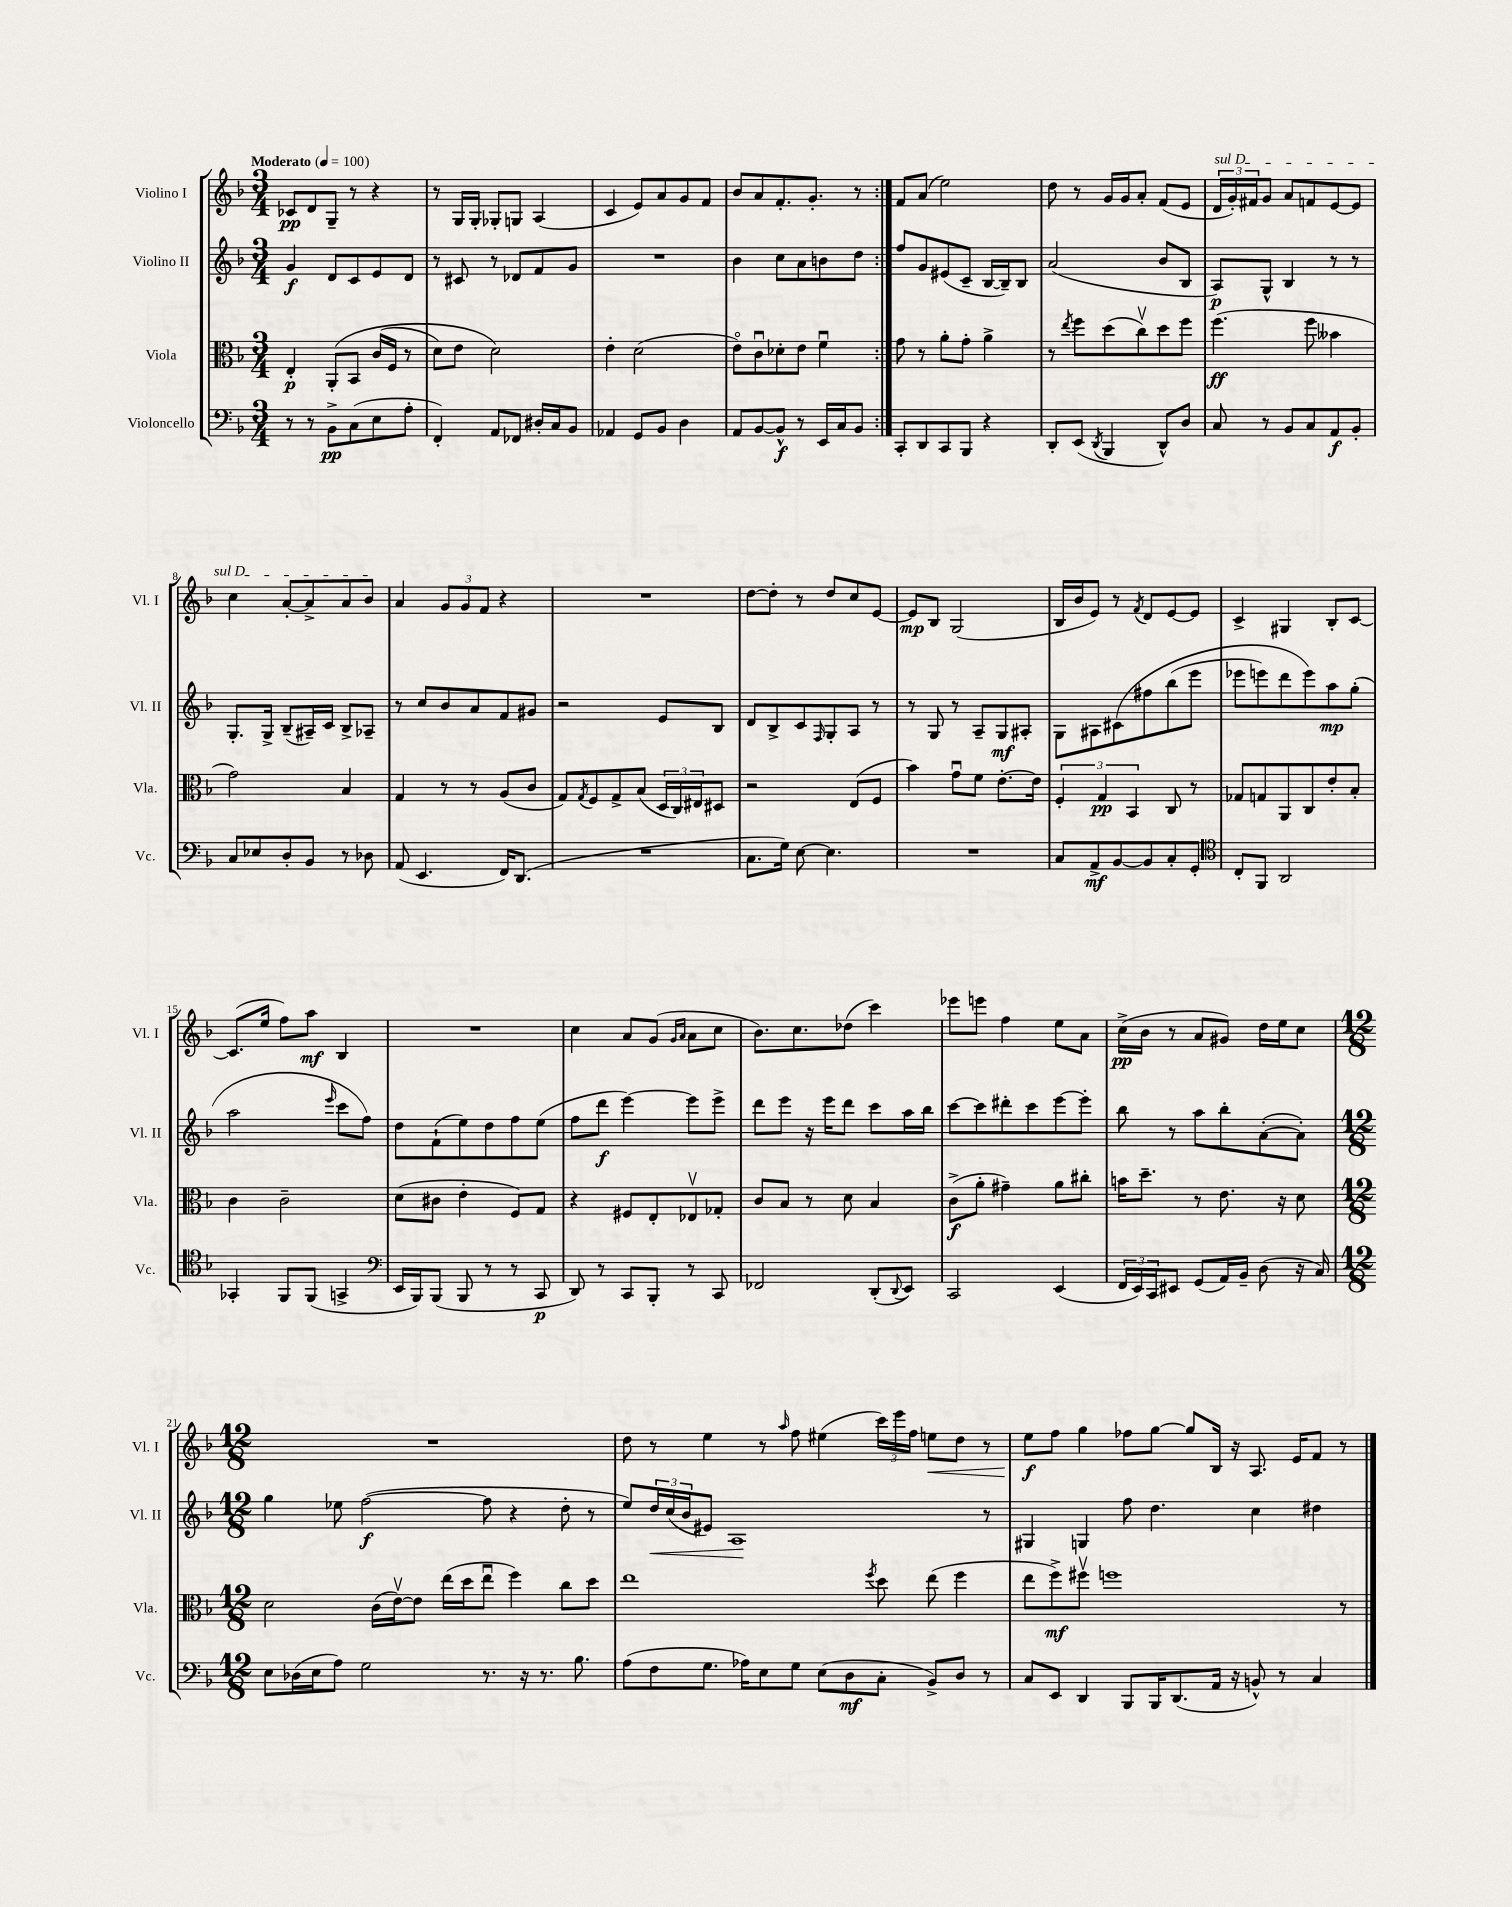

**kern	**dynam	**kern	**dynam	**kern	**dynam	**kern	**dynam
*part4	*part4	*part3	*part3	*part2	*part2	*part1	*part1
*staff4	*staff4	*staff3	*staff3	*staff2	*staff2	*staff1	*staff1
*I"Violoncello	*	*I"Viola	*	*I"Violino II	*	*I"Violino I	*
*I'Vc.	*	*I'Vla.	*	*I'Vl. II	*	*I'Vl. I	*
*clefF4	*	*clefC3	*	*clefG2	*	*clefG2	*
*k[b-]	*	*k[b-]	*	*k[b-]	*	*k[b-]	*
*M3/4	*	*M3/4	*	*M3/4	*	*M3/4	*
*MM100	*	*MM100	*	*MM100	*	*MM100	*
=1	=1	=1	=1	=1	=1	=1	=1
!	!	!	!	!	!	!LO:TX:a:B:t=Moderato	!
8r	.	4E'/	p	4g/	f	8c-X/L	pp
8r	.	.	.	.	.	8d/	.
8BB-^\L	pp	(8AA'/L	.	8d/L	.	8G~/J	.
(8C\	.	8BB-/J	.	8c/	.	8r	.
8E\	.	(16c/LL	.	8e/	.	4r	.
.	.	16F/JJ	.	.	.	.	.
8A'\J	.	8r	.	8d/J	.	.	.
=2	=2	=2	=2	=2	=2	=2	=2
4FF'/)	.	8d\L)	.	8r	.	8r	.
.	.	8e\J	.	8c#X/	.	16G/LL	.
.	.	.	.	.	.	16G'/JJ	.
8AA/L	.	2d\)	.	8r	.	8G-X'/L	.
8FF-X/J	.	.	.	8d-X/L	.	8Gn/J	.
16D#X'/LL	.	.	.	8f/	.	(4A/	.
16C/J	.	.	.	.	.	.	.
8BB-/J	.	.	.	8g/J	.	.	.
=3	=3	=3	=3	=3	=3	=3	=3
4AA-X/	.	4e'\	.	2.r	.	4c/	.
8GG/L	.	(2d\	.	.	.	8e/L)	.
8BB-/J	.	.	.	.	.	8a/	.
4D\	.	.	.	.	.	8g/	.
.	.	.	.	.	.	8f/J	.
=4	=4	=4	=4	=4	=4	=4	=4
8AA/L	.	8e\L)	.	4b-\	.	8b-/L	.
[8BB-/	.	8cu\	.	.	.	8a/	.
8BB-^^/J]	f	8d-X'\	.	8cc\L	.	8.f'/	.
8r	.	8e\J	.	8a\	.	.	.
.	.	.	.	.	.	8.g'/J	.
16EE/LL	.	4fu\	.	8bn\	.	.	.
16C/J	.	.	.	.	.	.	.
8BB-/J	.	.	.	8dd\J	.	8r	.
=5:|!	=5:|!	=5:|!	=5:|!	=5:|!	=5:|!	=5:|!	=5:|!
8CC'/L	.	8g\	.	8ff/L	.	8f/L	.
8DD/	.	8r	.	8g/	.	(8a/J	.
8CC/	.	8a'\L	.	(8e#X/	.	2ee\)	.
8BBB-/J	.	8g'\J	.	8c~/J	.	.	.
4r	.	4a^\	.	[16B-/LL	.	.	.
.	.	.	.	16B-~/J])	.	.	.
.	.	.	.	8B-/J	.	.	.
=6	=6	=6	=6	=6	=6	=6	=6
8DD'/L	.	8r	.	(2a/	.	8dd\	.
.	.	8qee/	.	.	.	.	.
(8EE/J	.	8ff\L	.	.	.	8r	.
8qDD/	.	.	.	.	.	.	.
4BBB-/	.	(8dd\	.	.	.	16g/LL	.
.	.	.	.	.	.	16g/J	.
.	.	8ccv\)	.	.	.	8a'/J	.
8DD^^/L)	.	8dd\	.	8b-/L	.	(8f/L	.
8D/J	.	8ff\J	.	8B-/J	.	8e/J	.
=7	=7	=7	=7	=7	=7	=7	=7
!	!	!	!	!	!	!LO:TX:a:i:t=sul D	!
8C/	.	(4.ff\	ff	8A/L)	p	24d/LL	.
.	.	.	.	.	.	24g'/)	.
.	.	.	.	.	.	24f#X/J	.
8r	.	.	.	8G^^/J	.	8g/J	.
8BB-/L	.	.	.	4B-/	.	8a/L	.
8C/	.	8ff\	.	.	.	8fn/	.
8AA/	f	4b--X\	.	8r	.	[8e/	.
8BB-'/J	.	.	.	8r	.	8e/J]	.
!!LO:LB:g=z
=8	=8	=8	=8	=8	=8	=8	=8
8C/L	.	2g\)	.	8.G'/L	.	4cc\	.
8E-X/	.	.	.	.	.	.	.
.	.	.	.	16G^/Jk	.	.	.
8D'/	.	.	.	(8B-~/L	.	[8a'/L	.
8BB-/J	.	.	.	16A#X~/L)	.	8a^/]	.
.	.	.	.	16c/JJ	.	.	.
8r	.	4B-/	.	8B-^/L	.	8a/	.
8D-X\	.	.	.	8A-X~/J	.	8b-/J	.
=9	=9	=9	=9	=9	=9	=9	=9
(8AA/	.	4G/	.	8r	.	4a/	.
4.EE/	.	.	.	8cc/L	.	.	.
.	.	8r	.	8b-/	.	12g/L	.
.	.	.	.	.	.	12g/	.
.	.	8r	.	8a/	.	.	.
.	.	.	.	.	.	12f/J	.
16FF/KL)	.	(8A/L	.	8f/	.	4r	.
(8.DD/J	.	.	.	.	.	.	.
.	.	8c/J	.	8g#X/J	.	.	.
=10	=10	=10	=10	=10	=10	=10	=10
2.r	.	8G/L)	.	2r	.	2.r	.
.	.	8qG/	.	.	.	.	.
.	.	8F/	.	.	.	.	.
.	.	8G^/	.	.	.	.	.
.	.	(8B-/J	.	.	.	.	.
.	.	24D/LL	.	8e/L	.	.	.
.	.	24C/)	.	.	.	.	.
.	.	24E#X/J	.	.	.	.	.
.	.	8D#X/J	.	8B-/J	.	.	.
=11	=11	=11	=11	=11	=11	=11	=11
8.C\L	.	2r	.	8d/L	.	[8dd\L	.
.	.	.	.	8B-^/	.	8dd'\J]	.
16G\Jk)	.	.	.	.	.	.	.
[8E\	.	.	.	8c/	.	8r	.
.	.	.	.	16qqF/	.	.	.
4.E\]	.	.	.	8G'/	.	8dd/L	.
.	.	(8E/L	.	8A/J	.	8cc/	.
.	.	8F/J	.	8r	.	[8e/J	.
=12	=12	=12	=12	=12	=12	=12	=12
2.r	.	4b-\)	.	8r	.	8e/L]	mp
.	.	.	.	8G/	.	8B-/J	.
.	.	8gu\L	.	8r	.	(2G/	.
.	.	8f\J	.	8A~/L	.	.	.
.	.	[8.e'\L	.	8G/	mf	.	.
.	.	.	.	8A#X'/J	.	.	.
.	.	16e\Jk]	.	.	.	.	.
=13	=13	=13	=13	=13	=13	=13	=13
8C/L	.	6F'/	.	8G\L	.	16B-/LL	.
.	.	.	.	.	.	16b-/J	.
8AA^/	mf	.	.	8A#X\	.	8e/J)	.
.	.	6G/	pp	.	.	.	.
[8BB-/	.	.	.	(8c#X\	.	8r	.
.	.	6BB-/	.	.	.	.	.
.	.	.	.	.	.	8qf/	.
8BB-/]	.	.	.	8ff#X\	.	8d/L	.
8C'/	.	8C/	.	(8bb-\	.	[8e/	.
8GG'/J	.	8r	.	8eee\J	.	8e/J]	.
=14	=14	=14	=14	=14	=14	=14	=14
*clefC4	*	*	*	*	*	*	*
8C'/L	.	8G-X/L	.	8eee-X\L	.	4c^/	.
8FF/J	.	8Gn/	.	8eeen\)	.	.	.
2AA/	.	8AA/	.	8ddd\	.	4G#X/	.
.	.	8C/	.	8eee\)	.	.	.
.	.	8e'/	.	8aa\	mp	8B-'/L	.
.	.	8B-'/J	.	(8gg'\J	.	[8c/J	.
!!LO:LB:g=z
=15	=15	=15	=15	=15	=15	=15	=15
4GG-X'/	.	4c\	.	2aa\	.	(8.c/L]	.
.	.	.	.	.	.	16ee/Jk	.
8FF/L	.	2c~\	.	.	.	8ff\L)	.
(8FF/J	.	.	.	.	.	8aa\J	mf
.	.	.	.	16qqeee/	.	.	.
4GGn^/	.	.	.	8ccc\L	.	4B-/	.
.	.	.	.	8ff\J)	.	.	.
=16	=16	=16	=16	=16	=16	=16	=16
*clefF4	*	*	*	*	*	*	*
16EE/LL	.	(8d\L	.	8dd\L	.	2.r	.
16BBB-/J)	.	.	.	.	.	.	.
(8BBB-/J	.	8c#X\J	.	(8f`\	.	.	.
8BBB-/	.	4e'\	.	8ee\)	.	.	.
8r	.	.	.	8dd\	.	.	.
8r	.	8F/L)	.	8ff\	.	.	.
8CC/	p	8G/J	.	(8ee\J	.	.	.
=17	=17	=17	=17	=17	=17	=17	=17
8DD/)	.	4r	.	8ff\L	.	4cc\	.
8r	.	.	.	8ddd\J	f	.	.
8CC/L	.	8F#X/L	.	[4eee\)	.	8a/L	.
8BBB-'/J	.	8E'/	.	.	.	(8g/J	.
.	.	.	.	.	.	16qqg/LL	.
.	.	.	.	.	.	16qqa/JJ	.
8r	.	8E-Xv/	.	8eee\L]	.	8a\L	.
8CC/	.	8G-X'/J	.	8eee^\J	.	8cc\J	.
=18	=18	=18	=18	=18	=18	=18	=18
2FF-X/	.	8c/L	.	8ddd\L	.	8.b-\L)	.
.	.	8B-/J	.	8eee\J	.	.	.
.	.	.	.	.	.	8.cc\	.
.	.	8r	.	16r	.	.	.
.	.	.	.	16eee\KL	.	.	.
.	.	8d\	.	8ddd\J	.	(8dd-X\J	.
(8DD'/L	.	4B-/	.	8ccc\L	.	4ccc\)	.
8qqDD/	.	.	.	.	.	.	.
8EE/J)	.	.	.	16aa\L	.	.	.
.	.	.	.	16bb-\JJ	.	.	.
=19	=19	=19	=19	=19	=19	=19	=19
2CC/	.	(8c^\L	f	[8ccc\L	.	8eee-X\L	.
.	.	8a'\J	.	8ccc\]	.	8eeen\J	.
.	.	4g#X~\)	.	8ddd#X'\	.	4ff\	.
.	.	.	.	8ccc\	.	.	.
(4EE/	.	8a\L	.	[8eee\	.	8ee\L	.
.	.	8cc#X'\J	.	8eee'\J]	.	8a\J	.
=20	=20	=20	=20	=20	=20	=20	=20
24FF/LL	.	16bn\KL	.	8bb-\	.	(16cc^\LL	pp
24EE/)	.	.	.	.	.	.	.
.	.	8.dd~\J	.	.	.	16b-\JJ	.
24CC/J	.	.	.	.	.	.	.
8EE#X/J	.	.	.	8r	.	8r	.
(8GG/L	.	8r	.	8aa\L	.	8a/L	.
16AA/L)	.	8.e\	.	8bb-'\	.	8g#X/J)	.
16BB-~/JJ	.	.	.	.	.	.	.
(8D\	.	.	.	([8a'\	.	16dd\LL	.
.	.	16r	.	.	.	16ee\J	.
16r	.	8d\	.	8a'\J])	.	8cc\J	.
16C/)	.	.	.	.	.	.	.
!!LO:LB:g=z
=21	=21	=21	=21	=21	=21	=21	=21
*M12/8	*	*M12/8	*	*M12/8	*	*M12/8	*
8E\L	.	2d\	.	4gg\	.	1.r	.
(16D-X\L	.	.	.	.	.	.	.
16E\J	.	.	.	.	.	.	.
8A\J)	.	.	.	8ee-X\	.	.	.
2G\	.	.	.	([2ff\	f	.	.
.	.	(16c\LL	.	.	.	.	.
.	.	[16ev\J)	.	.	.	.	.
.	.	8e\J]	.	.	.	.	.
.	.	(16ee\LL	.	.	.	.	.
.	.	16dd\J	.	.	.	.	.
8.r	.	8eeu\J	.	8ff\]	.	.	.
.	.	4ff\)	.	4r	.	.	.
16r	.	.	.	.	.	.	.
8.r	.	.	.	.	.	.	.
.	.	8cc\L	.	8dd'\	.	.	.
8.B-\	.	.	.	.	.	.	.
.	.	8dd\J	.	8r	.	.	.
=22	=22	=22	=22	=22	=22	=22	=22
(8A\L	.	1ee	.	8ee/L)	.	8dd\	.
!	!	!	!	!	!LO:HP:b	!	!
8F\	.	.	.	24dd/L	<	8r	.
.	.	.	.	(24cc/	.	.	.
.	.	.	.	24b-/J	.	.	.
8.G\J	.	.	.	8e#X/J)	.	4ee\	.
.	.	.	.	1A	.	.	.
16A-X\KL)	.	.	.	.	.	.	.
8E\	.	.	.	.	.	8r	.
.	.	.	.	.	.	16qqaa/	.
8G\J	.	.	.	.	.	8ff\	.
(8E\L	.	.	.	.	.	(4ee#X\	.
8D\	mf	.	.	.	.	.	.
.	.	8qff/	.	.	.	.	.
8C'\J	.	8dd\	.	.	.	24ccc\LL)	.
.	.	.	.	.	.	24eee\	.
.	.	.	.	.	.	24ff\JJ	.
!	!	!	!	!	!	!	!LO:HP:b
8BB-^/L)	.	(8ee\	.	.	.	8een\L	<
8D/J	.	4ff\	.	.	.	8dd\J	.
8r	.	.	.	8r	[	8r	.
=23	=23	=23	=23	=23	=23	=23	=23
8C/L	.	8ee\L	.	4G#X/	.	8ee\L	f
8EE/J	.	8ff^\)	mf	.	.	8ff\J	[
4DD/	.	8ff#Xv\J	.	4Gn/	.	4gg\	.
.	.	1ffn	.	.	.	.	.
8BBB-/L	.	.	.	8ff\	.	8ff-X\L	.
16BBB-/K	.	.	.	4.dd\	.	[8gg\J	.
(8.DD/	.	.	.	.	.	.	.
.	.	.	.	.	.	8gg/L]	.
16AA/Jk	.	.	.	.	.	16B-/Jk	.
16r	.	.	.	.	.	16r	.
8BBn^^/)	.	.	.	4cc\	.	8.A/	.
8r	.	.	.	.	.	.	.
.	.	.	.	.	.	16e/KL	.
4C/	.	.	.	4dd#X\	.	8f/J	.
.	.	8r	.	.	.	8r	.
==	==	==	==	==	==	==	==
*-	*-	*-	*-	*-	*-	*-	*-
